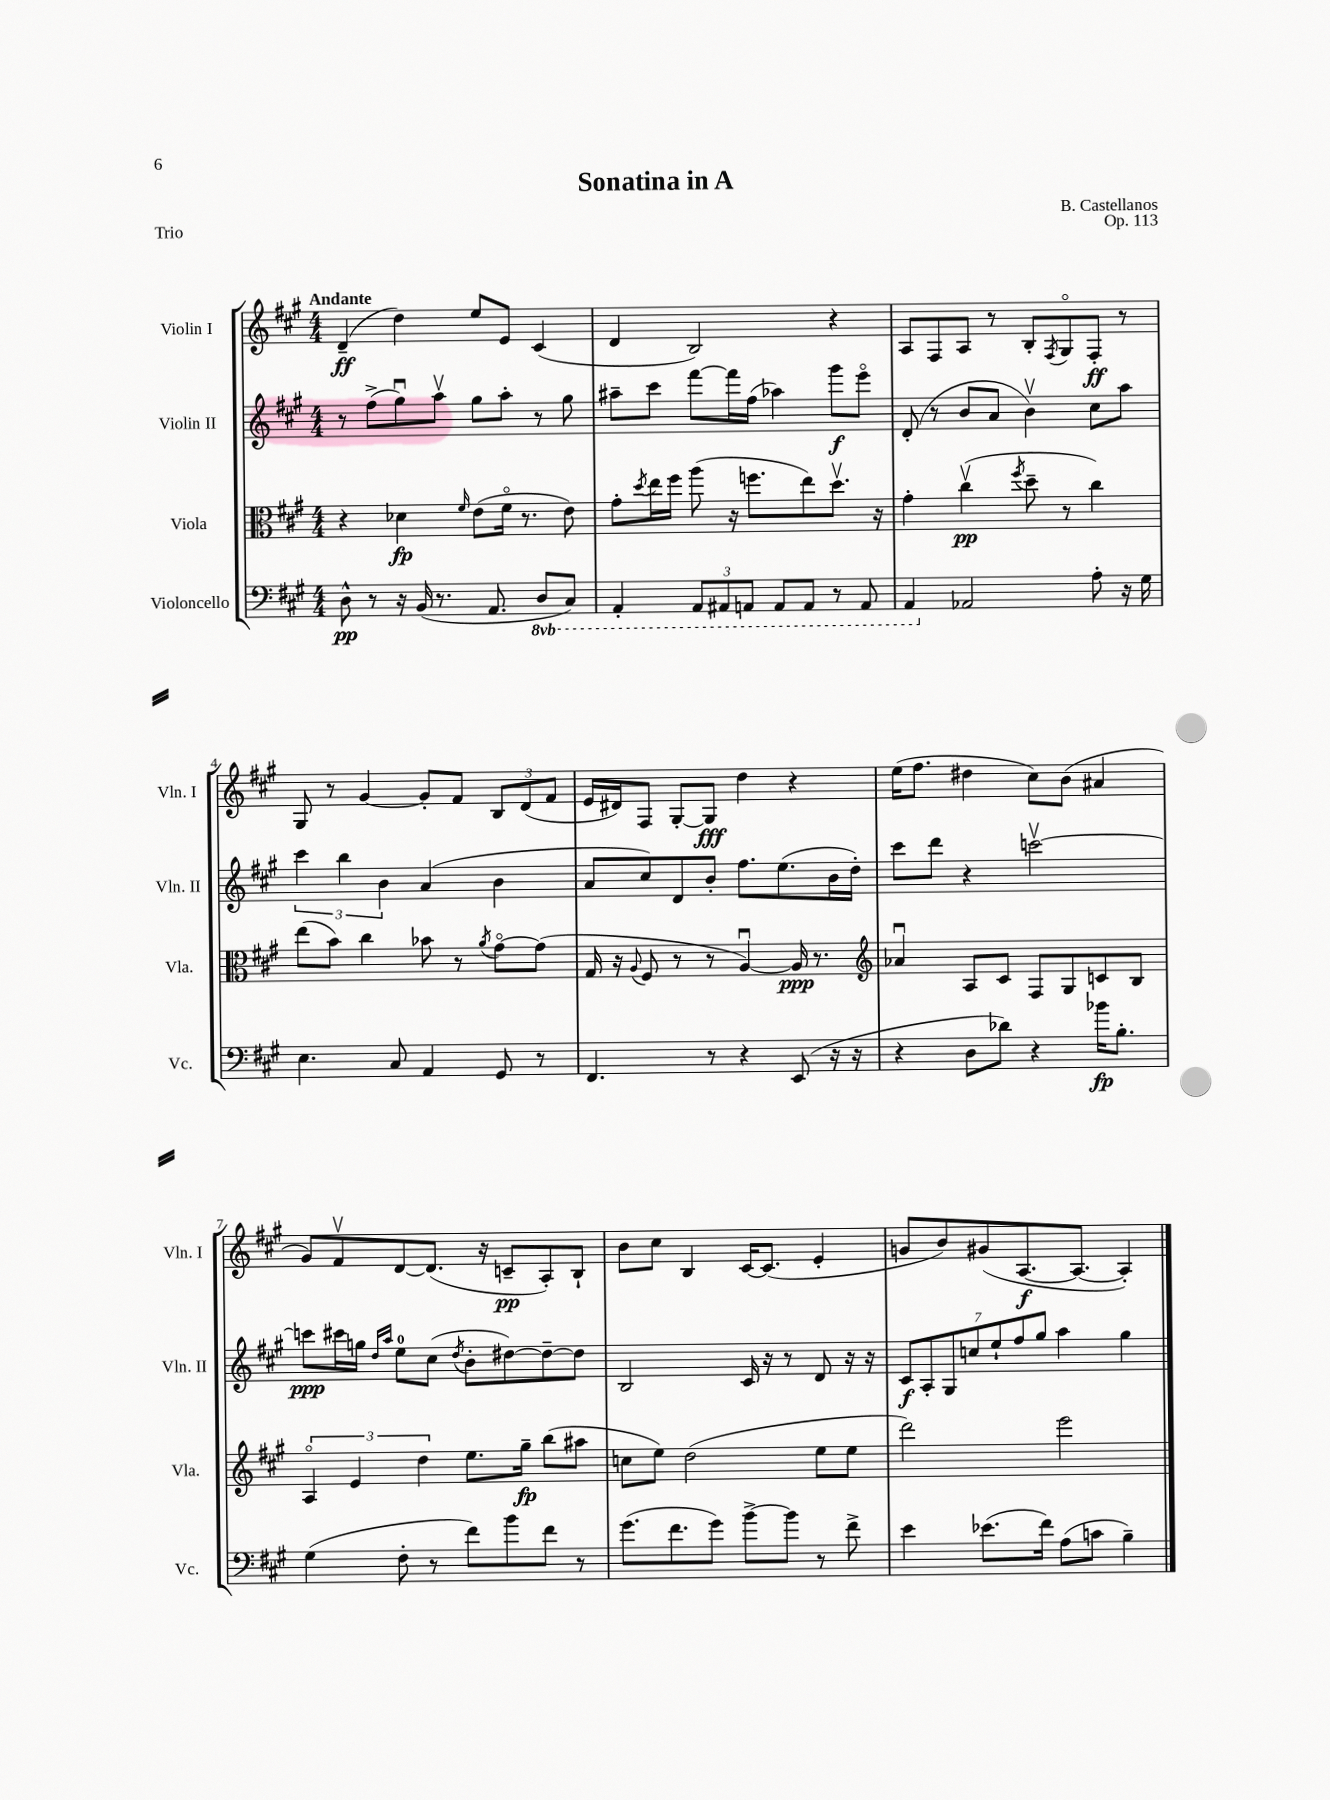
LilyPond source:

\header { title = "Sonatina in A" composer = "B. Castellanos" opus = "Op. 113" piece = "Trio" }
<<
\new StaffGroup <<
\new Staff = "s0" \with { instrumentName = "Violin I" shortInstrumentName = "Vln. I" } {
    \clef treble \key a \major \numericTimeSignature \time 4/4 \tempo "Andante"
    d'4--\ff( d''4) e''8 e'8 cis'4( |
    d'4 b2) r4 |
    a8 fis8 a8 r8 b8-. \acciaccatura { fis8 } gis8\flageolet fis8-.\ff r8 |
    gis8 r8 gis'4~ gis'8-. fis'8 \tuplet 3/2 { b8 d'8( fis'8 } |
    e'16 dis'16) fis8 gis8~-. gis8\fff d''4 r4 |
    e''16( fis''8. dis''4 cis''8) b'8( ais'4 |
    gis'8) fis'8\upbow d'8~ d'8.( r16 c'8--\pp a8-.) b8-! |
    b'8 cis''8 b4 cis'16~ cis'8.( e'4-. |
    g'8 b'8) gis'8( a8.~\f a8.~ a4-.) \bar "|." |
}
\new Staff = "s1" \with { instrumentName = "Violin II" shortInstrumentName = "Vln. II" } {
    \clef treble \key a \major \numericTimeSignature \time 4/4
    r8 fis''8->( gis''8\downbow) a''8\upbow gis''8 a''8-. r8 gis''8 |
    ais''8-- cis'''8 fis'''8~ fis'''16 fis''16( aes''4) gis'''8\f e'''8\flageolet |
    d'8-.( r8 b'8 a'8 b'4\upbow) cis''8 a''8 |
    \tuplet 3/2 { cis'''4 b''4 b'4 } a'4( b'4 |
    a'8 cis''8) d'8 b'8-. fis''8. e''8.( b'16 d''16-.) |
    cis'''8 d'''8 r4 c'''2~\upbow |
    c'''8\ppp cis'''16 g''16 \grace { d''16 a''16 } e''8-0 cis''8( \acciaccatura { d''8 } b'8-. dis''8~) dis''8~-- dis''8 |
    b2 cis'16 r16 r8 d'8 r16 r16 |
    \tuplet 7/4 { cis'8\f a8-. gis8 c''8 e''8-! fis''8 gis''8 } a''4 gis''4 \bar "|." |
}
\new Staff = "s2" \with { instrumentName = "Viola" shortInstrumentName = "Vla." } {
    \clef alto \key a \major \numericTimeSignature \time 4/4
    r4 des'4\fp \grace { fis'16 } e'8( fis'16\flageolet r8. e'8) |
    gis'8-. \acciaccatura { d''8 } e''16 fis''16 a''8( r16 f''8. e''8) d''8.\upbow r16 |
    gis'4-. cis''4\upbow\pp( \acciaccatura { fis''8 } d''8-- r8 cis''4) |
    e''8( b'8) cis''4 bes'8 r8 \acciaccatura { a'8 } gis'8~\flageolet gis'8( |
    gis16 r16 \appoggiatura { a8 } fis8 r8 r8 a4~\downbow) a16\ppp r8. |
    \clef treble aes'4\downbow a8 cis'8 fis8 gis8 c'8 b8 |
    \tuplet 3/2 { a4\flageolet e'4 d''4 } e''8. gis''16--\fp b''8( ais''8 |
    c''8 e''8) d''2( e''8 e''8 |
    d'''2) e'''2 \bar "|." |
}
\new Staff = "s3" \with { instrumentName = "Violoncello" shortInstrumentName = "Vc." } {
    \clef bass \key a \major \numericTimeSignature \time 4/4 \set Staff.ottavationMarkups = #ottavation-simple-ordinals
    d8-^\pp r8 r16 b,16( r8. a,8. \ottava #-1 d,8 cis,8) |
    a,,4-. \tuplet 3/2 { a,,8 ais,,8 a,,8 } a,,8 a,,8 r8 a,,8 |
    a,,4 \ottava #0 aes,2 a8-. r16 gis16 |
    e4. cis8 a,4 gis,8 r8 |
    fis,4. r8 r4 e,8( r16 r16 |
    r4 d8 des'8) r4 bes'16\fp b8.-. |
    gis4( fis8-. r8 fis'8) b'8 fis'8 r8 |
    gis'8.( fis'8. gis'8) b'8~-> b'8 r8 fis'8-> |
    e'4 ees'8.( fis'16) a8( c'8 b4--) \bar "|." |
}
>>
>>
